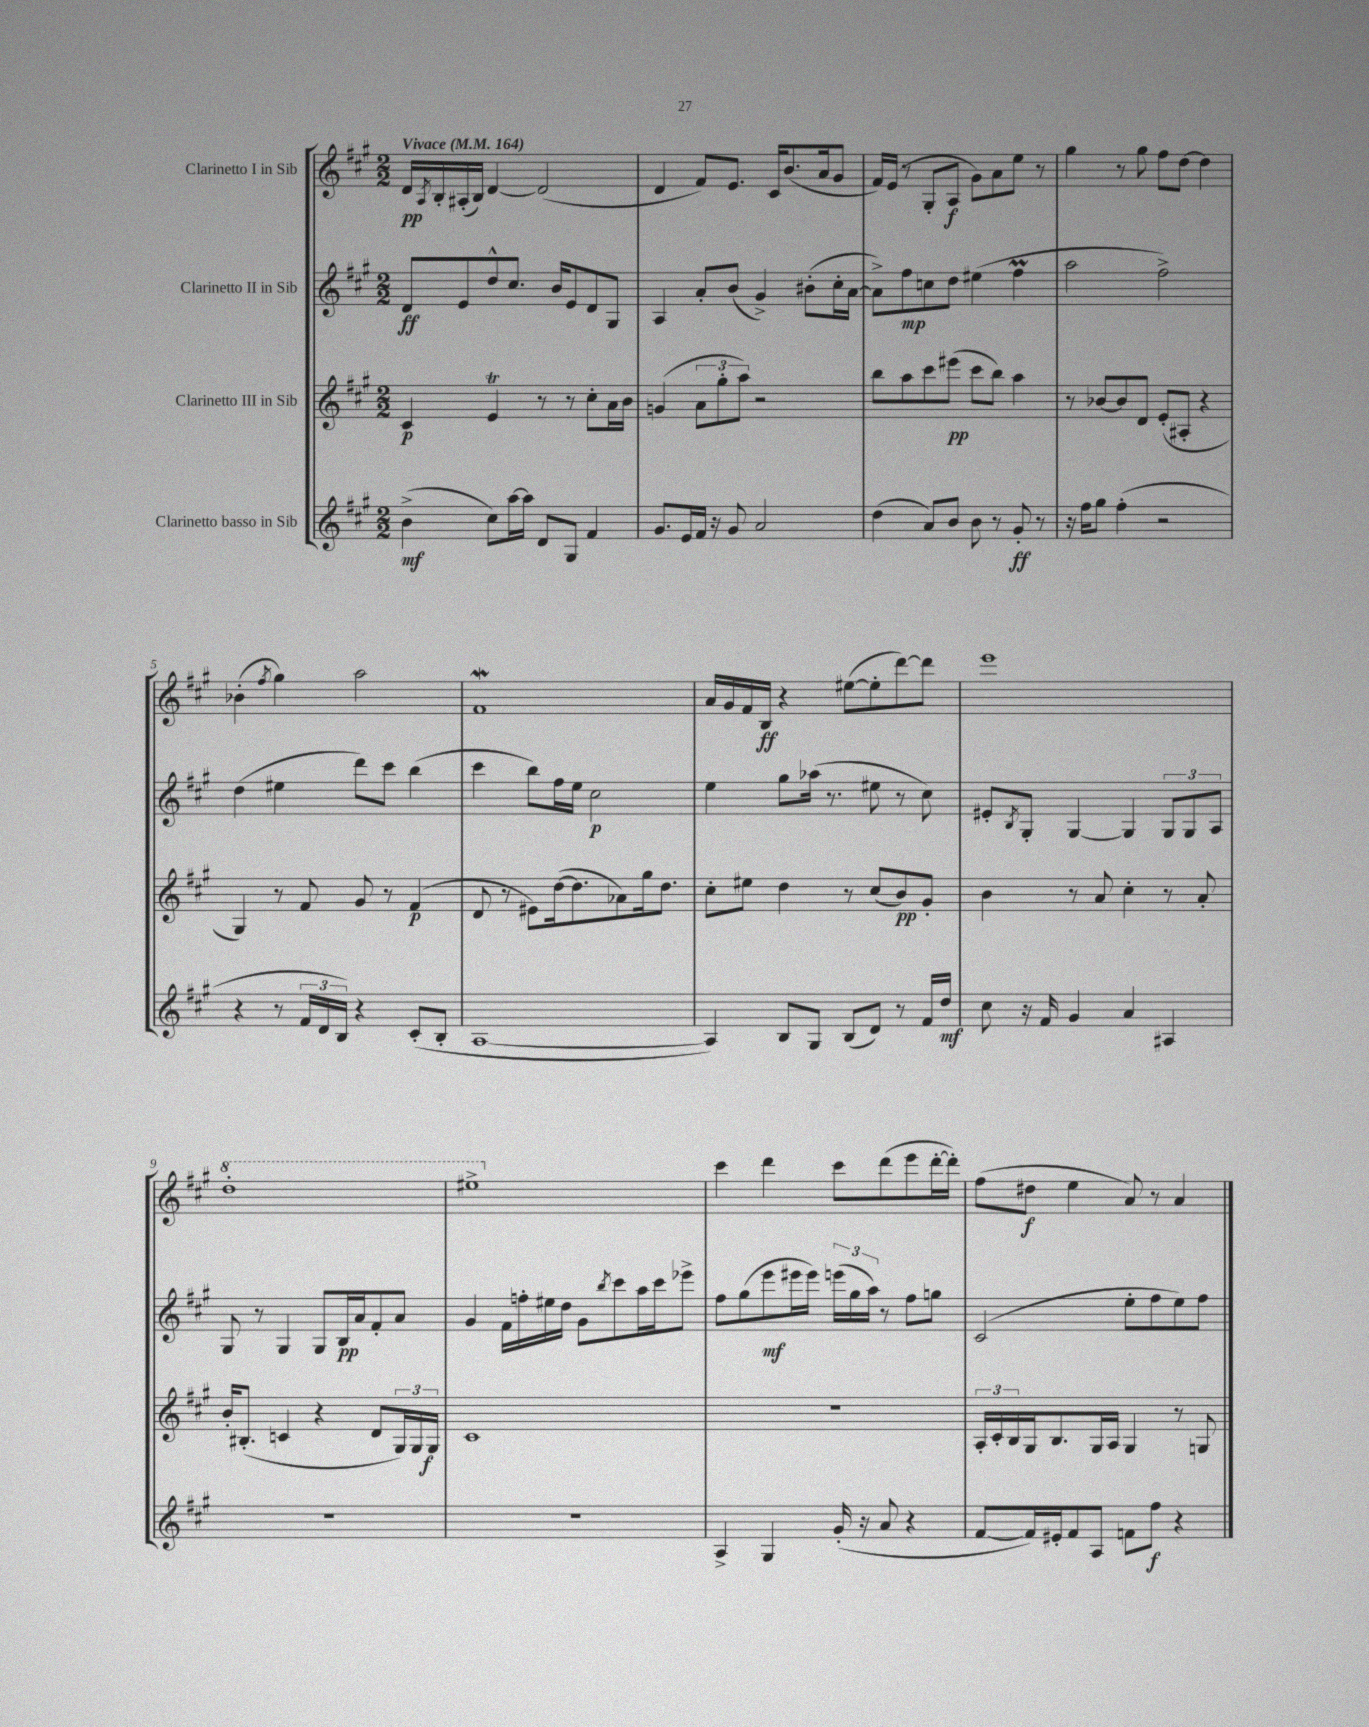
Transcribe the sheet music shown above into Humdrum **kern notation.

**kern	**kern	**kern	**kern
*staff4	*staff3	*staff2	*staff1
*clefG2	*clefG2	*clefG2	*clefG2
*k[f#c#g#]	*k[f#c#g#]	*k[f#c#g#]	*k[f#c#g#]
*M2/2	*M2/2	*M2/2	*M2/2
*MM164	*MM164	*MM164	*MM164
(4b^	4c#	8d	16d
.	.	.	8qA
.	.	.	16B'
.	.	8e	(16A#'
.	.	.	16B)
8cc#)	4e	8dd^^	[4d
[16aa	.	8.cc#	.
16aa]	.	.	.
8d	8r	.	(2d]
.	.	16b	.
8G#	8r	8e	.
4f#	8cc#'	8d	.
.	16a	8G#	.
.	16b	.	.
=	=	=	=
8.g#	(4g	4A	4d
16e	.	.	.
16f#	12a	8a'	8f#)
16r	.	.	.
.	12gg#'	.	.
8g#	.	(8b	8.e
.	12aa)	.	.
2a	2r	4g#^)	.
.	.	.	16c#
.	.	.	(8.b
.	.	(8b#'	.
.	.	.	16a
.	.	16cc#'	8g#
.	.	[16a	.
=	=	=	=
(4dd	8bb	8a^])	16f#)
.	.	.	(16e
.	8aa	8ff#	8r
8a)	8ccc#	8cc	8G#'
8b	(8eee#	8dd	8A
8b	8ccc#	(4ee#	8g#)
8r	8bb)	.	8a
8g#'	4aa	4ff#	8ee
8r	.	.	8r
=	=	=	=
16r	8r	2aa	4gg#
16ff#	.	.	.
8gg#	[8b-	.	.
(4ff#'	8b-]	.	8r
.	8d	.	8gg#
2r	(8e'	2ff#^)	8ff#
.	8A#'	.	[8dd
.	4r	.	4dd]
=	=	=	=
4r	4G#)	(4dd	(4b-'
.	.	.	8qff#
8r	8r	4ee#	4gg#)
24f#	8f#	.	.
24d	.	.	.
24B)	.	.	.
4r	8g#	8ddd)	2aa
.	8r	8ccc#	.
(8c#'	(4f#	(4bb	.
8B'	.	.	.
=	=	=	=
[1A	8d	4ccc#	1f#
.	8r	.	.
.	8e#)	8bb)	.
.	([16dd	16ff#	.
.	8.dd]	16ee	.
.	.	2cc#	.
.	8a-)	.	.
.	16gg#	.	.
.	8.dd	.	.
=	=	=	=
4A])	8cc#'	4ee	16a
.	.	.	16g#
.	8ee#	.	16f#
.	.	.	16B
8B	4dd	8gg#	4r
8G#	.	(16aa-	.
.	.	8.r	.
(8B	8r	.	([8ee#
8d)	(8cc#	8ee#	8ee#']
8r	8b)	8r	[8ddd)
16f#	8g#'	8cc#)	8ddd]
16dd	.	.	.
=	=	=	=
8cc#	4b	8e#'	1eee
.	.	8qB	.
16r	.	8G#'	.
16f#	.	.	.
4g#	8r	[4G#	.
.	8a	.	.
4a	4cc#'	4G#]	.
4A#	8r	12G#	.
.	.	12G#	.
.	8a'	.	.
.	.	12A	.
=	=	=	=
1r	16b'	8G#	1ddd'
.	(8.B#'	.	.
.	.	8r	.
.	4c	4G#	.
.	4r	8G#	.
.	.	16B	.
.	.	16a	.
.	8d	8f#'	.
.	24G#)	8a	.
.	24G#	.	.
.	24G#	.	.
=	=	=	=
1r	1c#	4g#	1eee#^
.	.	16f#	.
.	.	16ff'	.
.	.	16ee#	.
.	.	16dd	.
.	.	8g#	.
.	.	8qbb	.
.	.	8ccc#	.
.	.	16aa	.
.	.	16ccc#	.
.	.	8eee-^	.
=	=	=	=
4A^	1r	8ff#	4ccc#
.	.	(8gg#	.
4G#	.	8eee	4ddd
.	.	16eee#	.
.	.	16eee#)	.
(16g#'	.	(24eee	8ccc#
.	.	24gg#	.
16r	.	.	.
.	.	24aa)	.
8a	.	8r	(8ddd
4r	.	8ff#	8eee
.	.	8gg	[16ddd'
.	.	.	16ddd'])
=	=	=	=
[8f#	24A'	(2c#	(8ff#
.	24c#'	.	.
.	24B	.	.
16f#])	16G#	.	8dd#
16e#'	8.B	.	.
8f#	.	.	4ee
8A	16G#	.	.
.	16A	.	.
8f	4G#	8ee'	8a)
8ff#	.	8ff#	8r
4r	8r	8ee)	4a
.	8G	8ff#	.
==	==	==	==
*-	*-	*-	*-
